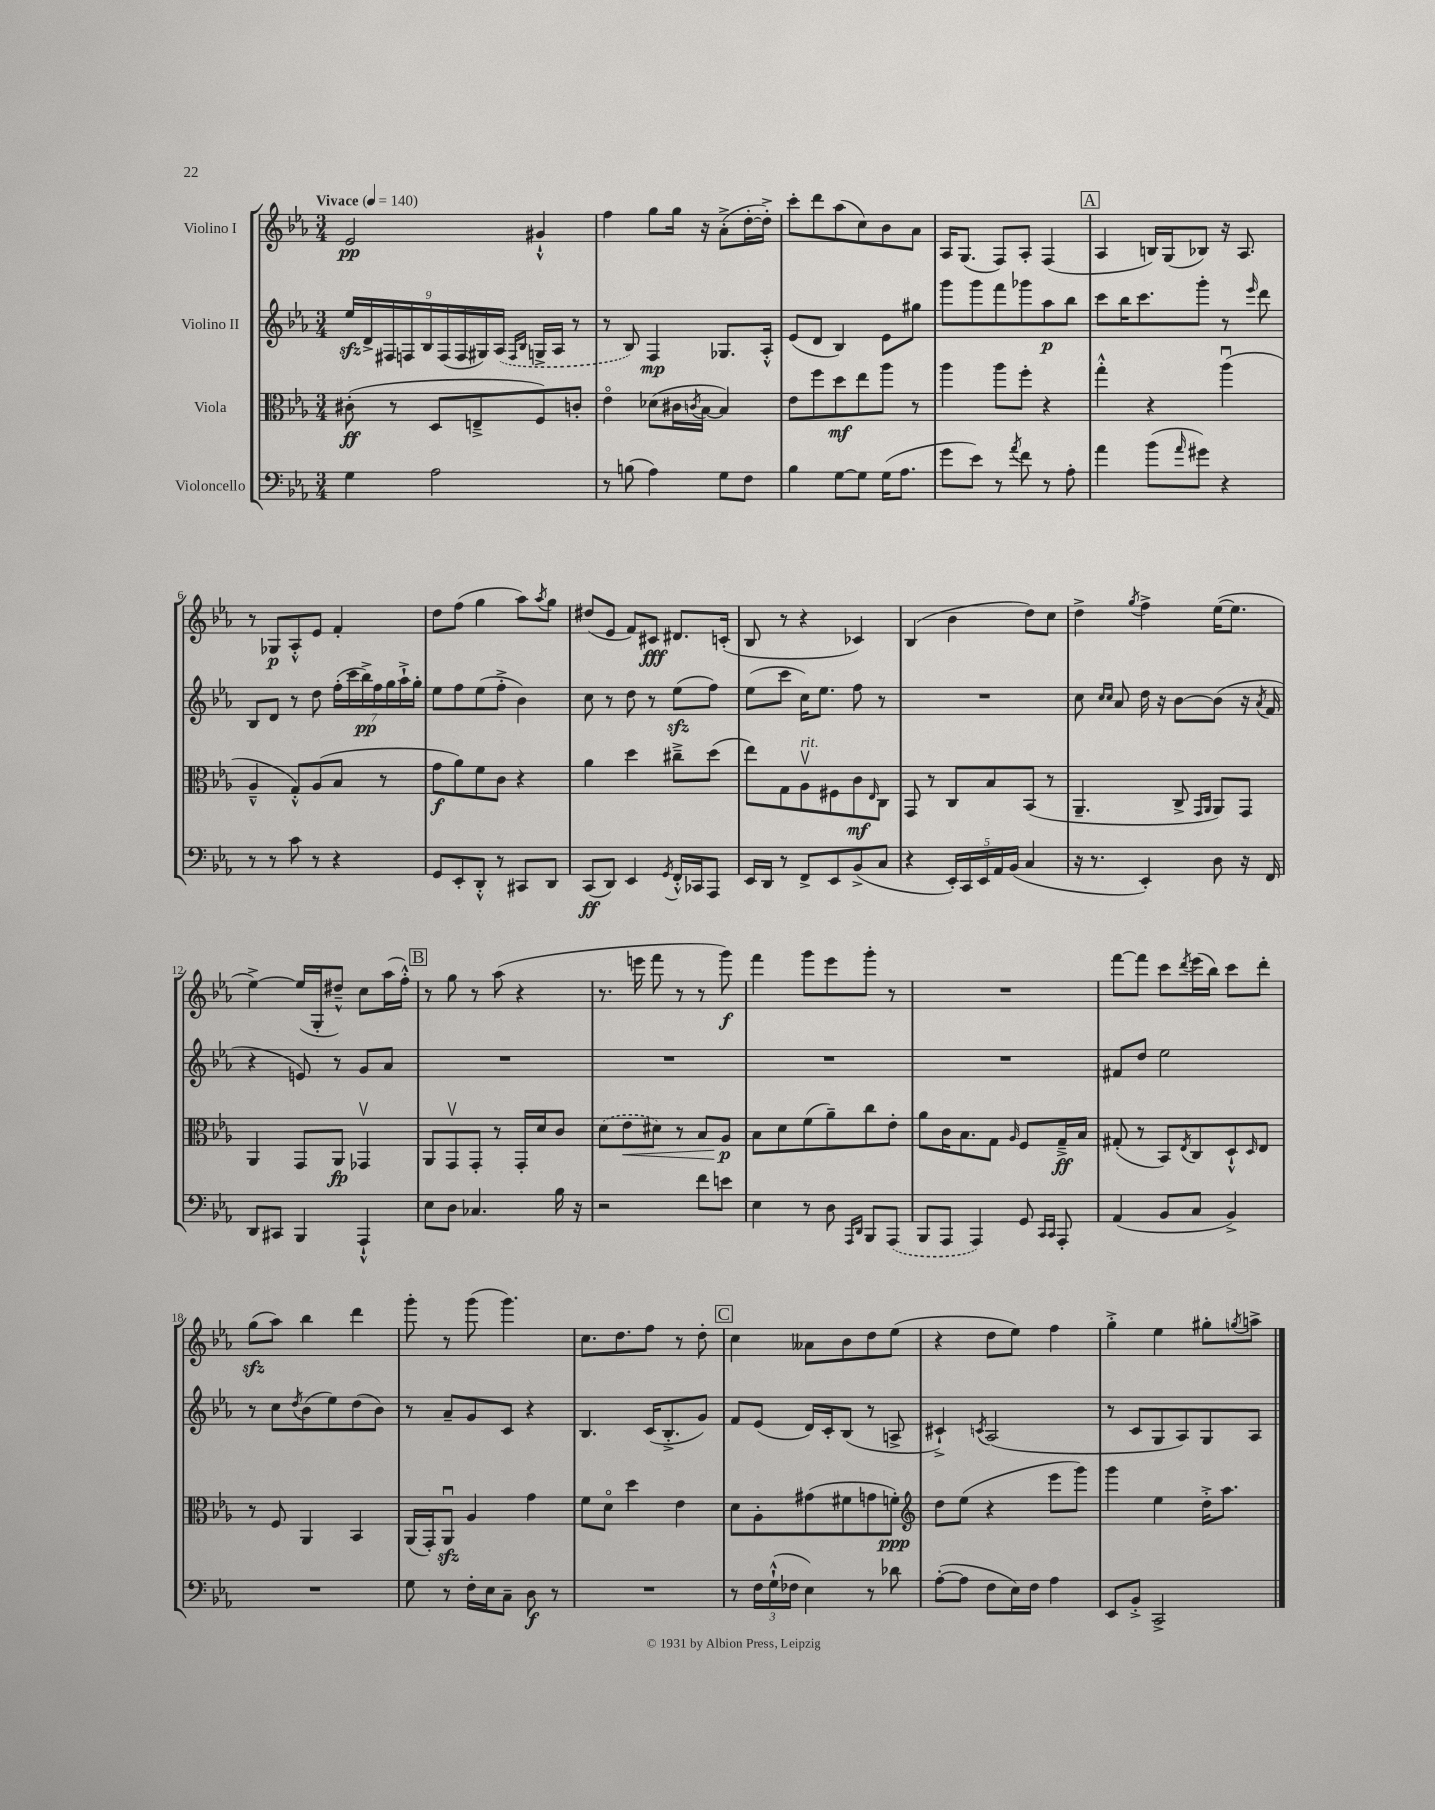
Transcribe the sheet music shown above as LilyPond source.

<<
\new StaffGroup <<
\new Staff = "s0" \with { instrumentName = "Violino I" } {
    \clef treble \key ees \major \numericTimeSignature \time 3/4 \tempo "Vivace" 4 = 140
    ees'2\pp gis'4-!-^ |
    f''4 g''8 g''16 r16 aes'8-.->( d''16~-. d''16-.->) |
    c'''8-. d'''8 aes''8( c''8) bes'8 aes'8 |
    aes16 g8.( f8) aes8-. f4( |
    \mark \markup { \box "A" } aes4 b16) g16( bes8) r16 aes8. |
    r8 ges8\p aes8-.-^ ees'8 f'4-. |
    d''8 f''8( g''4 aes''8) \acciaccatura { aes''8 } g''8 |
    dis''8( ees'8 f'8) cis'8\fff dis'8. c'16-.( |
    bes8 r8 r4 ces'4) |
    bes4( bes'4 d''8) c''8 |
    d''4-> \acciaccatura { g''8 } f''4-> ees''16~( ees''8. |
    ees''4~->) ees''16( g16-. dis''8---^) c''8 aes''16( f''16-.-^) |
    \mark \markup { \box "B" } r8 g''8 r8 aes''8( r4 |
    r8. e'''16 f'''8 r8 r8 g'''8\f) |
    f'''4 g'''8 ees'''8 g'''8-. r8 |
    R2. |
    f'''8~ f'''8 c'''8 \acciaccatura { d'''8 } ees'''16( bes''16) c'''8 d'''8-. |
    g''8\sfz( aes''8) bes''4 d'''4 |
    g'''8-. r8 g'''8( g'''4.) |
    c''8. d''8. f''8 r8 d''8-. |
    \mark \markup { \box "C" } c''4 aeses'8 bes'8 d''8 ees''8( |
    r4 d''8 ees''8) f''4 |
    g''4-.-> ees''4 gis''8-. \acciaccatura { g''8 } a''8-> \bar "|." |
}
\new Staff = "s1" \with { instrumentName = "Violino II" } {
    \clef treble \key ees \major \numericTimeSignature \time 3/4
    \tuplet 9/8 { ees''16\sfz d'16-> fis16 f16 bes16 f16( f16 gis16) \once \slurDashed aes16( } \grace { f16 bes16 } g16-> aes16 r8 |
    r8 bes8) f4\mp ges8. aes16-.-^ |
    ees'8( d'8 bes4) ees'8 gis''8 |
    g'''8 g'''8 f'''8 ges'''8 aes''8\p bes''8 |
    \mark \markup { \box "A" } c'''8 bes''16 c'''8. g'''8-. r8 \grace { ees'''16 } d'''8 |
    bes8 d'8 r8 d''8 \tuplet 7/4 { f''16-.( c'''16 bes''16->\pp) f''16 g''16 aes''16-!-> g''16-. } |
    ees''8 f''8 ees''8( f''8-.-> bes'4) |
    c''8 r8 d''8 r8 ees''8\sfz( f''8) |
    ees''8( c'''8 c''16) ees''8. f''8 r8 |
    R2. |
    c''8 \grace { c''16 c''16 } aes'8 d''16 r16 bes'8~ bes'8( r16 \acciaccatura { aes'8 } f'16 |
    r4 e'8) r8 g'8 aes'8 |
    \mark \markup { \box "B" } R2. |
    R2. |
    R2. |
    R2. |
    fis'8 d''8 ees''2 |
    r8 c''8 \acciaccatura { d''8 } bes'8( ees''8) d''8( bes'8) |
    r8 aes'8-- g'8 c'8 r4 |
    bes4. c'16( bes8.-.-> g'8) |
    \mark \markup { \box "C" } f'8 ees'8( d'16) c'16-. bes8( r8 a8-> |
    cis'4-!->) \acciaccatura { c'8 } aes2( |
    r8 c'8 g8 aes8) g8 aes8 \bar "|." |
}
\new Staff = "s2" \with { instrumentName = "Viola" } {
    \clef alto \key ees \major \numericTimeSignature \time 3/4
    cis'8-.\ff( r8 d8 e8---> f8) c'8-. |
    ees'4\flageolet des'8( cis'16 \acciaccatura { c'8 } bes16~ bes4) |
    ees'8 f''8 d''8\mf ees''8 aes''8 r8 |
    aes''4 aes''8 f''8-. r4 |
    \mark \markup { \box "A" } g''4-.-^ r4 aes''4\downbow( |
    aes4---^ g8-.-^) aes8( bes8 r8 |
    g'8\f aes'8) f'8 c'8 r4 |
    aes'4 d''4 cis''8---> d''8( |
    ees''8) g8 aes8\upbow^\markup { \italic "rit." } fis8 c'8\mf \grace { ees16 } c8 |
    g,8 r8 c8 bes8 bes,8( r8 |
    aes,4.-- c8-> \grace { g,16 aes,16 } aes,8) g,8 |
    aes,4 g,8 aes,8\fp ges,4\upbow |
    \mark \markup { \box "B" } aes,8 g,8\upbow g,8-. r8 g,16-. d'16 c'8 |
    \once \slurDashed d'8( ees'8\< dis'8) r8 bes8 aes8\p\! |
    bes8 d'8 f'8( aes'8--) c''8 ees'8-. |
    aes'8 c'16 bes8. g8 \grace { aes16 } f8 g16--->\ff bes16 |
    gis8-.( r8 bes,8) \acciaccatura { ees8 } c8 d8-!-^ \grace { d16 } ees8 |
    r8 f8 aes,4 bes,4 |
    aes,16( g,16-.) aes,8\downbow\sfz aes4 g'4 |
    f'8 d'8\flageolet d''4 ees'4 |
    \mark \markup { \box "C" } d'8 aes8-. gis'8( fis'8 g'8 f'8-.\ppp) |
    \clef treble d''8 ees''8( r4 ees'''8 g'''8) |
    g'''4 ees''4 d''16-.-> aes''8. \bar "|." |
}
\new Staff = "s3" \with { instrumentName = "Violoncello" } {
    \clef bass \key ees \major \numericTimeSignature \time 3/4
    g4 aes2 |
    r8 b8( aes4) g8 f8 |
    bes4 g8~ g8 g16( aes8. |
    g'8 ees'8) r8 \acciaccatura { aes'8 } f'8 r8 aes8-. |
    \mark \markup { \box "A" } aes'4 bes'8( \grace { aes'16 } gis'8) r4 |
    r8 r8 c'8 r8 r4 |
    g,8 ees,8-. d,8-.-^ r8 cis,8 d,8 |
    c,8\ff( d,8) ees,4 \acciaccatura { g,8 } f,16-.-^ ces,16 aes,,8 |
    ees,16 d,16 r8 f,8-> ees,8 bes,8->( c8 |
    r4 \tuplet 5/4 { ees,16-.) c,16 ees,16 aes,16 bes,16( } c4 |
    r16 r8. ees,4-.) d8 r16 f,16 |
    d,8 cis,8 bes,,4 aes,,4-!-^ |
    \mark \markup { \box "B" } ees8 d8 ces4. bes16 r16 |
    r2 f'8 e'8 |
    ees4 r8 d8 \grace { aes,,16 d,16 } bes,,8 \once \slurDashed aes,,8( |
    bes,,8 aes,,8 aes,,4) g,8 \grace { c,16 c,16 } aes,,8-. |
    aes,4( bes,8 c8 bes,4->) |
    R2. |
    g8 r8 f16-. ees16 c8-- d8\f r8 |
    R2. |
    \mark \markup { \box "C" } r8 \tuplet 3/2 { f16 g16-!-^( fes16 } ees4) r8 des'8 |
    aes8~-.( aes8 f8 ees16) f16 aes4 |
    ees,8 bes,8-.-> c,2-> \bar "|." |
}
>>
>>
